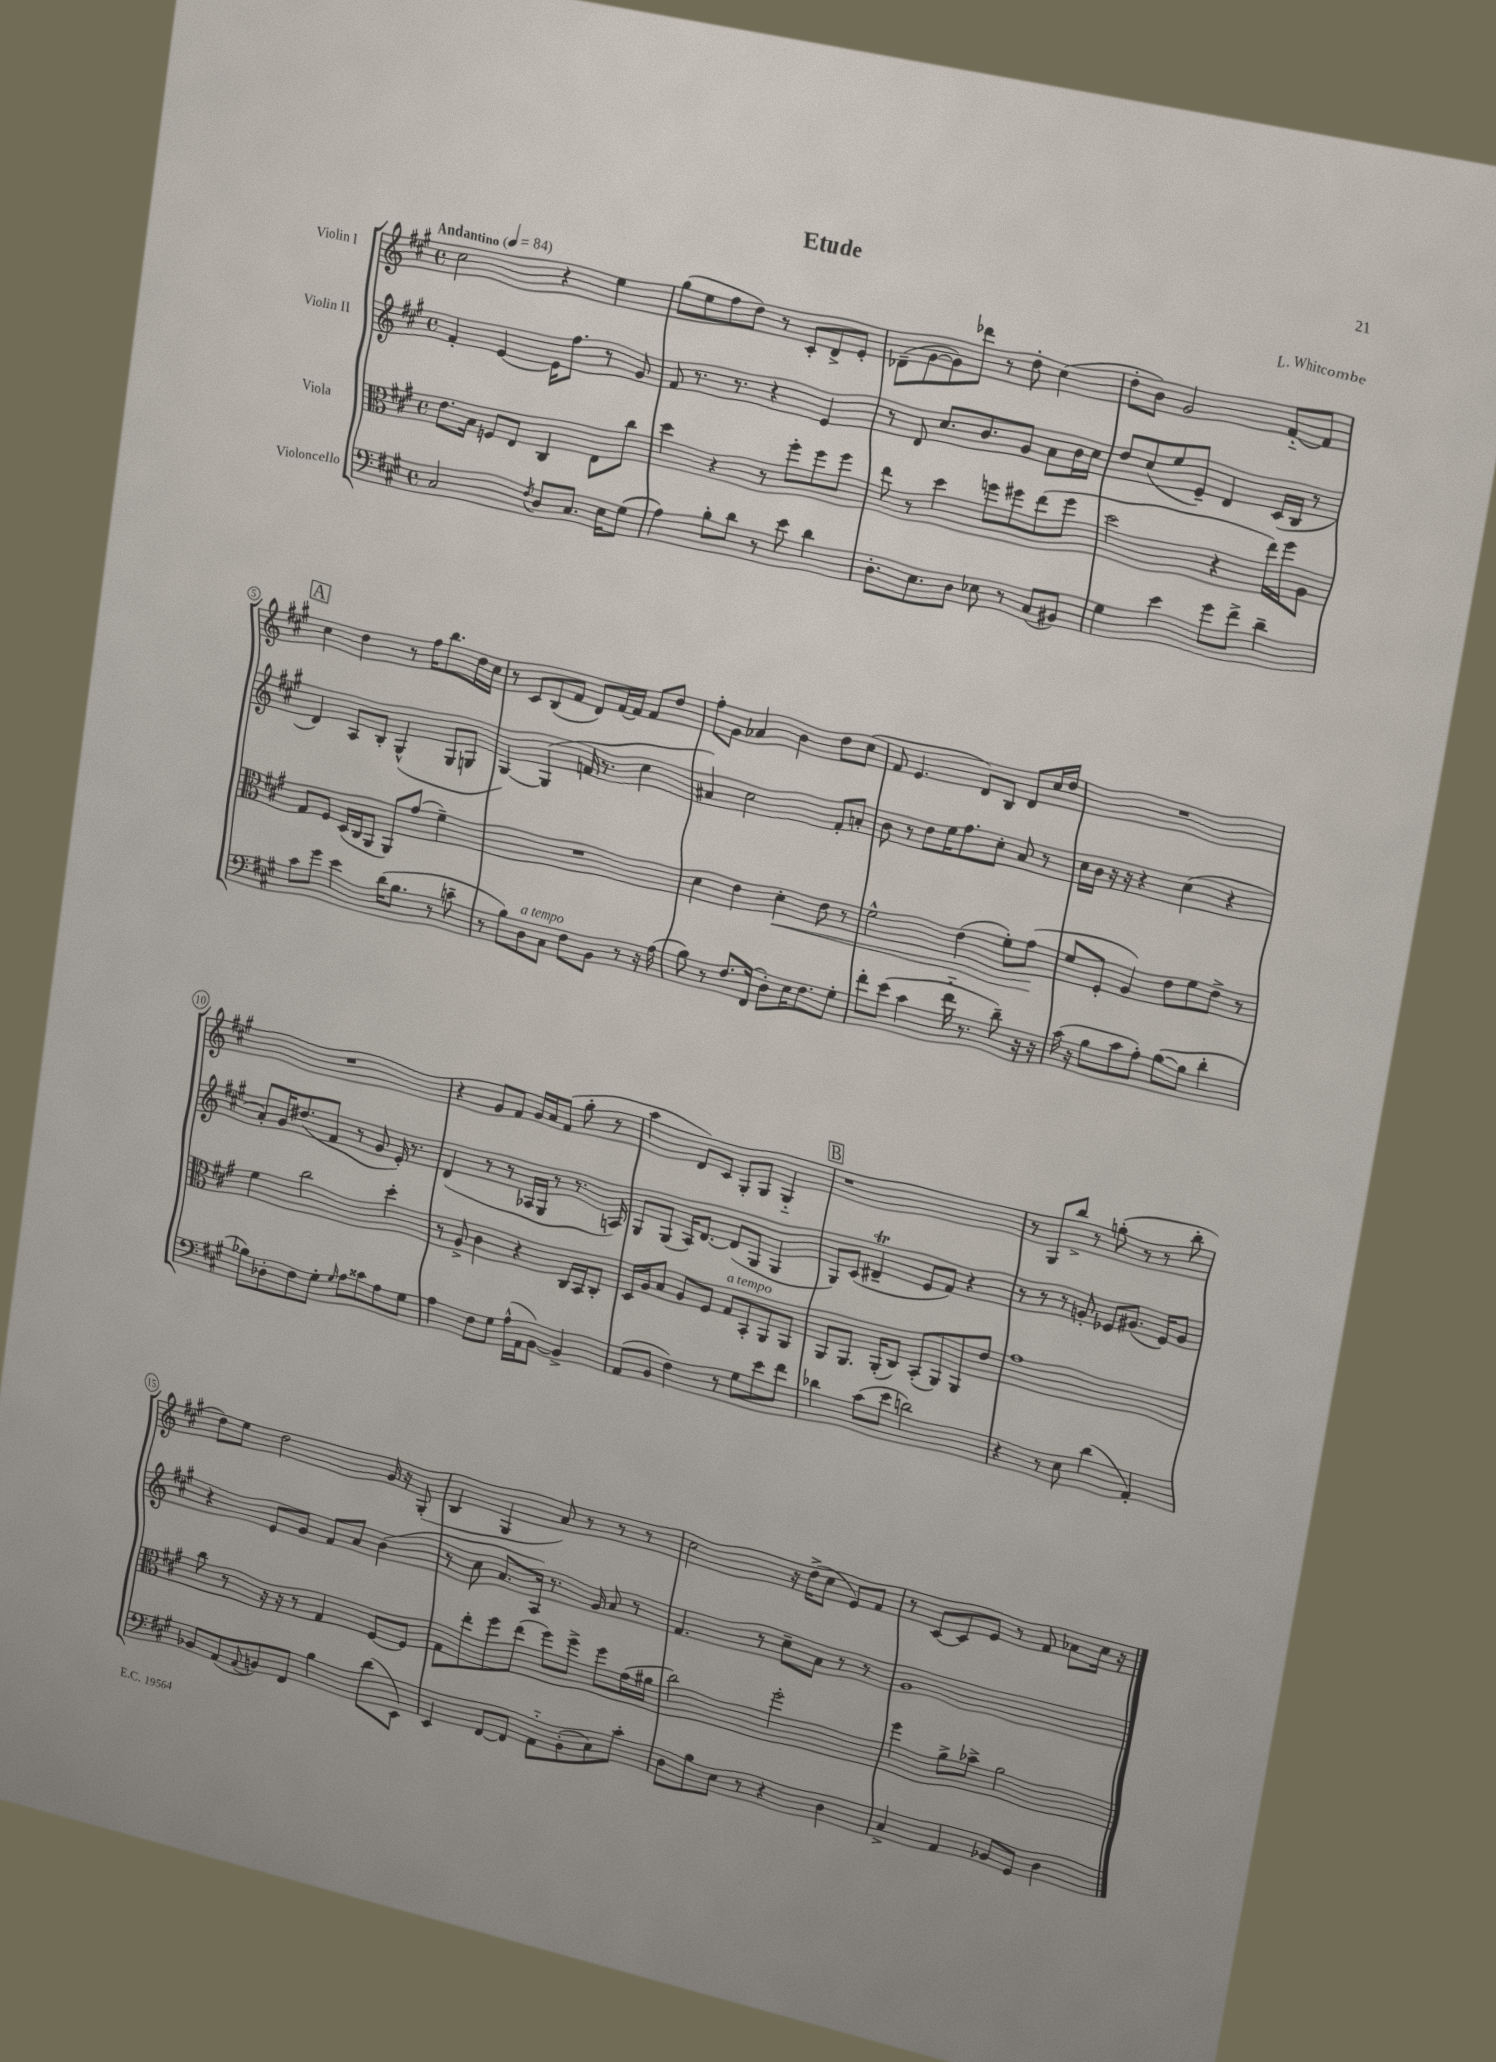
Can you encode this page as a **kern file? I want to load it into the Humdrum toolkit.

**kern	**kern	**dynam	**kern	**kern
*part4	*part3	*part3	*part2	*part1
*staff4	*staff3	*staff3	*staff2	*staff1
*I"Violoncello	*I"Viola	*	*I"Violin II	*I"Violin I
*clefF4	*clefC3	*	*clefG2	*clefG2
*k[f#c#g#]	*k[f#c#g#]	*	*k[f#c#g#]	*k[f#c#g#]
*M4/4	*M4/4	*	*M4/4	*M4/4
*met(c)	*met(c)	*	*met(c)	*met(c)
*MM84	*MM84	*	*MM84	*MM84
=1	=1	=1	=1	=1
!	!	!	!	!LO:TX:a:B:t=Andantino
2C#/	8.e\L	.	4f#'/	2cc#\
.	16B\Jk	.	.	.
.	8Fn/L	.	[4e/	.
.	8E/J	.	.	.
8qF#/	.	.	.	.
8D/L	4C#/	.	16e\KL]	4r
.	.	.	8.ff#\J	.
8.C#/J	.	.	.	.
.	8E\L	.	8r	4ee\
16E\KL	.	.	.	.
(8G#\J	8cc#\J	.	8g#/	.
=2	=2	=2	=2	=2
4A\)	4dd\	.	8f#/	(8gg#\L
.	.	.	8.r	8ee\
8B'\L	4r	.	.	8ff#\
.	.	.	8.r	.
8d\J	.	.	.	8dd\J)
8r	8r	.	4r	8r
8e\	8ff#'\L	.	.	8c#'/L
4d\	8ff#\	.	4e/	8d^/
.	8ff#\J	.	.	8e'/J
=3	=3	=3	=3	=3
8.D'\L	8ee\	.	8r	(8d-X~\L
.	8r	.	8d/	[8g#\
8.E\	.	.	.	.
.	4dd\	.	8.cc#/L	8g#\])
8D\J	.	.	.	8ddd-X\J
.	.	.	8.b/	.
8E-X\	8ffn\L	.	.	8r
8r	8ff#X\	.	8g#/J	8dd'\
(8C#/L	(8ee\	.	8a\L	(4cc#\
8BB#X/J)	8ff#\J	.	16b\L	.
.	.	.	16cc#\JJ	.
=4	=4	=4	=4	=4
4G#\	2dd\	.	8dd/L	8dd'\L
.	.	.	(8cc#/	8b\J)
4e\	.	.	8ee/	2g#/
.	.	.	8e~/J)	.
8g#\L	4r	.	4d/	.
8f#^\J	.	.	.	.
4d~\	16ee\LL)	.	(16c#/LL	[8f#/L
.	16ff#\J	.	16B/JJ	.
.	8A\J	.	8r	8f#/J]
!!LO:LB:g=z
!!LO:REH:place=s1:t=A
=5	=5	=5	=5	=5
8c#\L	8G#/L	.	4d/)	4cc#\
8g#\J	8F#/J	.	.	.
4e\	(16D/LL	.	8A/L	4dd\
.	16C#/J	.	.	.
.	8AA/J	.	8B'/J	.
(16d\KL	8AA/L)	.	(4G#^^/	8r
8.B\J	.	.	.	.
.	(8g#/J	.	.	16ff#\KL
.	.	.	.	8.bb\
8r	4f#~\)	.	8G#/L	.
8cn~\	.	.	8Gn/J	16dd\L
.	.	.	.	16cc#\JJ
=6	=6	=6	=6	=6
8r	1r	.	[4G#/)	8r
8B\L)	.	.	.	8c#/L
!LO:TX:a:i:t=a tempo	!	!	!	!
8D\	.	.	(4G#/]	(8B/
8C#\J	.	.	.	8f#/J
8F#\L	.	.	16fn/	8d/L)
.	.	.	8.r	.
8BB\J	.	.	.	[16f#/L
.	.	.	.	16f#/JJ]
8r	.	.	4cc#\	8f#/L
16r	.	.	.	8dd/J
(16A\	.	.	.	.
=7	=7	=7	=7	=7
8B\)	4d\	.	4a#X/)	8ff#'\L
8r	.	.	.	8g#\J
8.F#/L	4e\	.	2cc#\	4a-X/
(16FF#/Jk	.	.	.	.
!	!	!LO:HP:b	!	!
8D'\L)	4d'\	<	.	4b\
16E\K	.	.	.	.
8.F#\	.	.	.	.
.	8e\	.	8f#'/L	8dd\L
8G#'\J	8r	.	8an'/J	(8cc#\J
=8	=8	=8	=8	=8
8f#'\L	2f#^^\	.	8b\	8f#/
(8e\J	.	.	8r	4.e/
4c#\	.	.	8dd\L	.
.	.	.	16ee\K	.
.	.	.	8.ff#\	.
16f#\	(4e\	.	.	8d/L)
8.r	.	.	.	.
.	.	.	8cc#'\J	8B/J
8d~\)	8f#'\L)	.	8a/	8d/L
16r	(8g#\J	.	8r	16cc#/L
16r	.	.	.	16dd/JJ
.	.	[	.	.
=9	=9	=9	=9	=9
(16c#\	8f#/L	.	16cc#\LL	1r
16r	.	.	16b\JJ	.
8B\L	8F#'/J	.	16r	.
.	.	.	16r	.
8c#\	4A/)	.	4r	.
8A'\J)	.	.	.	.
([8B\L	8e\L	.	(4cc#\	.
8B\J]	8f#\	.	.	.
4d'\	8e^\J	.	4r	.
.	8r	.	.	.
!!LO:LB:g=z
=10	=10	=10	=10	=10
8B-X\L)	4f#\	.	8a'/L)	1r
8D-X'\	.	.	16g#/K	.
.	.	.	(8.dd#X/	.
8F#\	2cc#\	.	.	.
8G#'\J	.	.	8f#/J	.
16qqG#/	.	.	.	.
8A\L	.	.	8r	.
8c##X\	.	.	8g#/	.
8A\	4dd'\	.	16e'/)	.
.	.	.	8.r	.
8G#\J	.	.	.	.
=11	=11	=11	=11	=11
4A\	8r	.	(4d/	4r
.	8A^/	.	.	.
8F#\L	4c#\	.	8r	8g#/L
8G#\J	.	.	8r	8f#/J
(16A^^\LL	4r	.	16A-X/LL	16g#/LL
16AA\J	.	.	16G#/JJ	16a/J
[8BB\J)	.	.	8r	(8f#/J
4BB^/]	16C#/LL	.	8.r	8gg#'\
.	16BB/J	.	.	.
.	8C#'/J	.	.	8r
.	.	.	16An/)	.
=12	=12	=12	=12	=12
(8AA/L	16D/LL	.	8G#/L	4aa\
.	16A/J	.	.	.
8BB/J	8B/J	.	(8G#/J	.
4F#\)	8A/L	.	16A/KL)	8d/L)
.	.	.	[8.d/J	.
.	8F#/J	.	.	8c#/J
!	!LO:TX:a:i:t=a tempo	!	!	!
8r	8G#/L	.	(8d/L]	8G#'/L
8G#\L	8BB'/	.	8G#/J	8G#/J
8e\	8AA/	.	4G#/	4G#/
8f#\J	8AA/J	.	.	.
!!LO:REH:place=s1:t=B
=13	=13	=13	=13	=13
4d-X\	8AA/L	.	8G#/L)	1r
.	8.AA/J	.	(8c#/J	.
(8c#\L	.	.	4d#Xt~/	.
.	(16AA'/KL	.	.	.
8e\J	8C#/J)	.	.	.
2dn\)	(8BB'/L	.	8e/L	.
.	8AA/)	.	8f#/J)	.
.	8AA/	.	4r	.
.	8e/J	.	.	.
=14	=14	=14	=14	=14
4r	1g#	.	8r	8r
.	.	.	8r	8G#/L
8r	.	.	8r	8bb^/J
8E\	.	.	8gn'/	8r
(4d\	.	.	8e-X/L	(8ggn'\
.	.	.	(8.g#X/J	8r
4AA'/)	.	.	.	8r
.	.	.	16e-/KL)	.
.	.	.	8g#/J	8bb'\
!!LO:LB:g=z
=15	=15	=15	=15	=15
8BB-X/L	8cc#\	.	4r	8dd\L)
(8AA/	8r	.	.	8ee\J
8qqAA/	.	.	.	.
8BBn/)	16r	.	8e/L	2dd\
.	16r	.	.	.
8FF#/J	8r	.	8g#/J	.
4B\	4G#/	.	8f#/L	.
.	.	.	8a/J	.
(8d\L	[8F#/L	.	(4b\	16g#/
.	.	.	.	16r
8EE\J)	8F#/J]	.	.	(8G#'/
=16	=16	=16	=16	=16
4EE/	8G#\L	.	8r	4B/
.	8ee'\	.	8cc#\	.
[8FF#/L	8ff#\	.	8.a/L	4G#/
8FF#/J]	(8ee\J	.	.	.
.	.	.	16A/Jk)	.
8AA\L	8ff#\L)	.	8.r	8a/)
(8BB'\	8ff#^\J	.	.	8r
.	.	.	16g#/	.
8C#\)	8ff#\L	.	8a/	8r
8c#'\J	(16g#\L	.	8r	8r
.	16a#X\JJ	.	.	.
=17	=17	=17	=17	=17
8D\L	2cc#\)	.	4.f#/	2cc#\
8B\	.	.	.	.
8E\J	.	.	.	.
8r	.	.	8r	.
4r	2ff#'\	.	8cc#~\L	16r
.	.	.	.	(16dd^\KL
.	.	.	8a\J	8cc#\J
4D\	.	.	8r	8e/L)
.	.	.	8r	8f#/J
=18	=18	=18	=18	=18
4C#^/	4ff#\	.	1g#	8r
.	.	.	.	[8c#/L
4AA/	8a^\L	.	.	8c#/]
.	8b-X^\J	.	.	8e/J
8BB-X/L	2a\	.	.	8r
8GG#/J	.	.	.	8f#/
4D\	.	.	.	8a-X\L
.	.	.	.	16cc#\Jk
.	.	.	.	16r
==	==	==	==	==
*-	*-	*-	*-	*-
